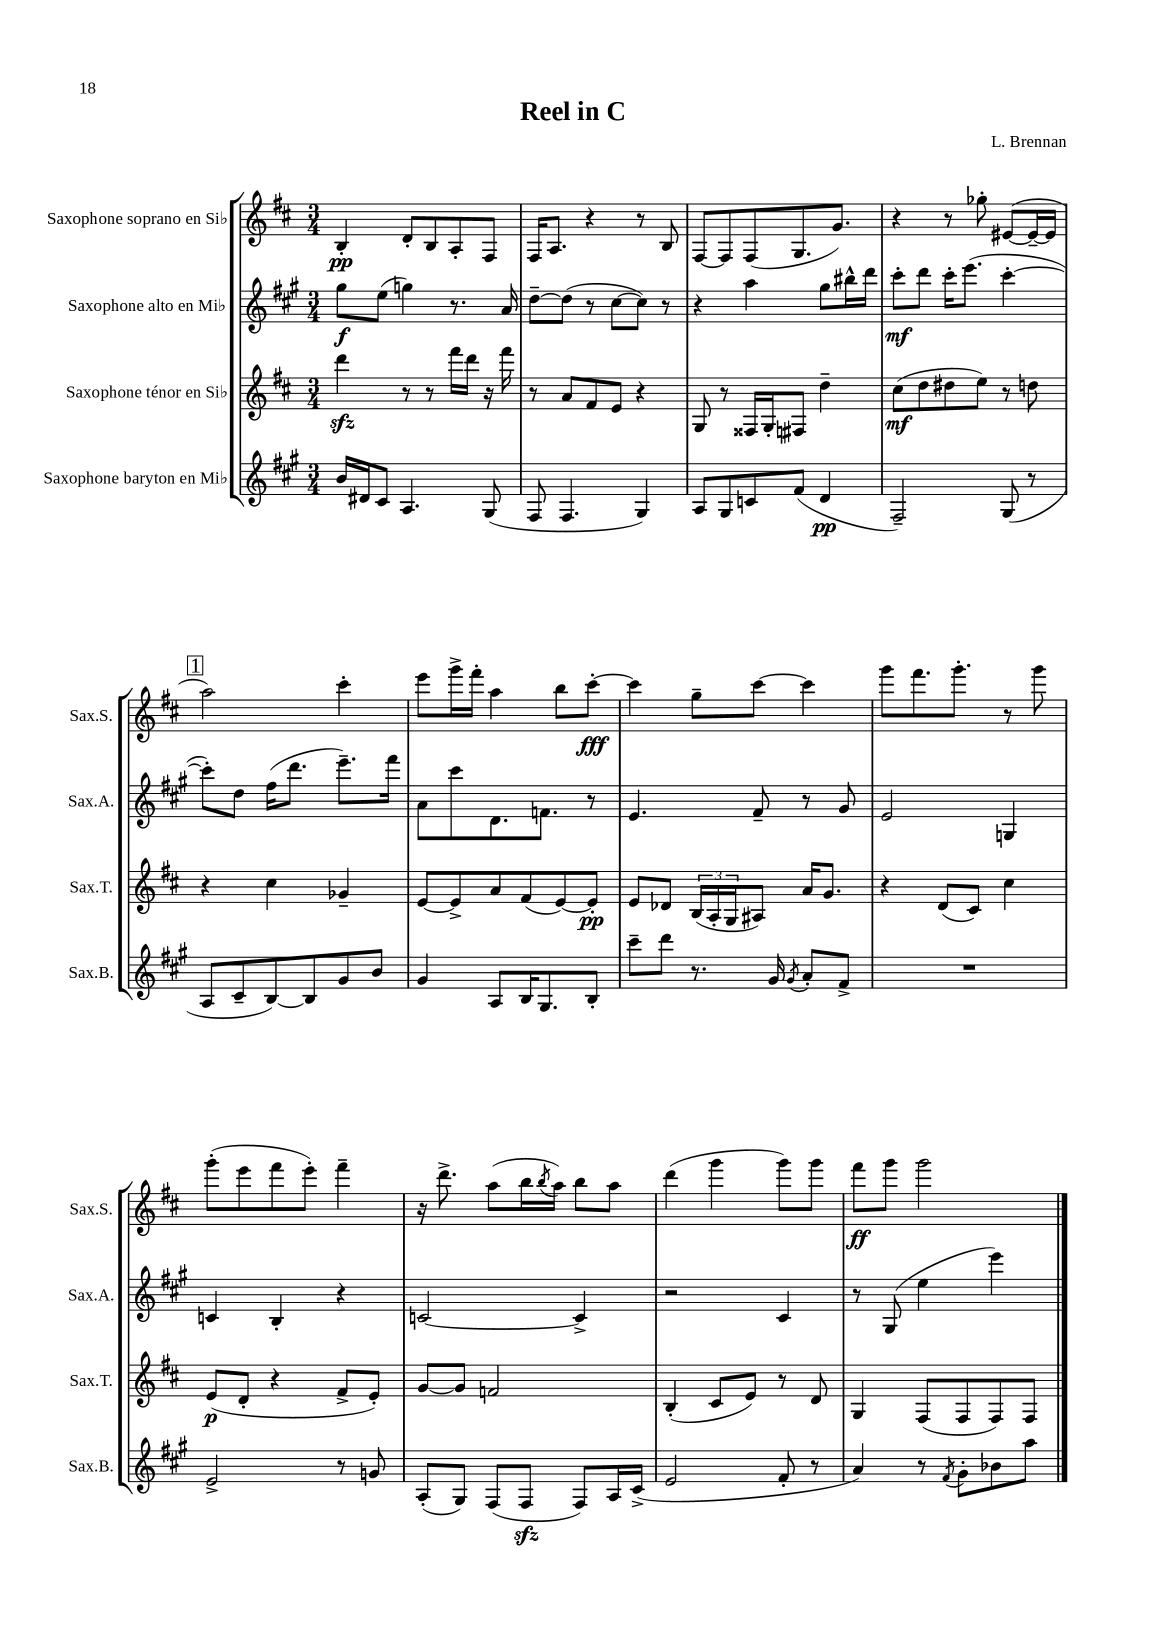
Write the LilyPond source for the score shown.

\header { title = "Reel in C" composer = "L. Brennan" }
<<
\new StaffGroup <<
\new Staff = "s0" \with { instrumentName = "Saxophone soprano en Sib" shortInstrumentName = "Sax.S." } {
    \clef treble \key d \major \numericTimeSignature \time 3/4
    b4-.\pp d'8-. b8 a8-. fis8 |
    fis16 a8. r4 r8 b8 |
    fis8~ fis8 fis8( g8. g'8.) |
    r4 r8 ges''8-. eis'8~( eis'16~-- eis'16 |
    \mark \markup { \box "1" } a''2) cis'''4-. |
    e'''8 g'''16-> fis'''16-. a''4 b''8 cis'''8~-.\fff |
    cis'''4 g''8-- cis'''8~ cis'''4 |
    g'''8 fis'''8. g'''8.-. r8 g'''8 |
    g'''8-.( e'''8 fis'''8 e'''8-.) fis'''4-- |
    r16 d'''8.-> a''8( b''16 \acciaccatura { b''8 } a''16) b''8 a''8 |
    d'''4( g'''4 g'''8) g'''8 |
    fis'''8\ff g'''8 g'''2 \bar "|." |
}
\new Staff = "s1" \with { instrumentName = "Saxophone alto en Mib" shortInstrumentName = "Sax.A." } {
    \clef treble \key a \major \numericTimeSignature \time 3/4
    gis''8\f e''8( g''4) r8. a'16 |
    d''8~-- d''8( r8 cis''8~ cis''8) r8 |
    r4 a''4 gis''8 bis''16-^ d'''16 |
    cis'''8-.\mf d'''8 cis'''16-. e'''8.( cis'''4~-. |
    \mark \markup { \box "1" } cis'''8-.) d''8 fis''16( d'''8. e'''8.--) fis'''16 |
    a'8 cis'''8 d'8. f'8. r8 |
    e'4. fis'8-- r8 gis'8 |
    e'2 g4 |
    c'4 b4-. r4 |
    c'2~ c'4-> |
    r2 cis'4 |
    r8 gis8( e''4 e'''4) \bar "|." |
}
\new Staff = "s2" \with { instrumentName = "Saxophone ténor en Sib" shortInstrumentName = "Sax.T." } {
    \clef treble \key d \major \numericTimeSignature \time 3/4
    d'''4\sfz r8 r8 fis'''16 d'''16 r16 fis'''16 |
    r8 a'8 fis'8 e'8 r4 |
    g8 r8 fisis16 g16-. fis8 d''4-- |
    cis''8\mf( d''8 dis''8 e''8) r8 d''8 |
    \mark \markup { \box "1" } r4 cis''4 ges'4-- |
    e'8~ e'8-> a'8 fis'8( e'8~) e'8-.\pp |
    e'8 des'8 \tuplet 3/2 { b16( a16-. g16 } ais8) a'16 g'8. |
    r4 d'8( cis'8) cis''4 |
    e'8\p( d'8-. r4 fis'8-> e'8-.) |
    g'8~ g'8 f'2 |
    b4-.( cis'8 e'8) r8 d'8 |
    g4 fis8( fis8 fis8) fis8 \bar "|." |
}
\new Staff = "s3" \with { instrumentName = "Saxophone baryton en Mib" shortInstrumentName = "Sax.B." } {
    \clef treble \key a \major \numericTimeSignature \time 3/4
    b'16 dis'16 cis'8 a4. gis8( |
    fis8 fis4. gis4) |
    a8 gis8 c'8 fis'8( d'4\pp |
    fis2--) gis8( r8 |
    \mark \markup { \box "1" } a8 cis'8-- b8~) b8 gis'8 b'8 |
    gis'4 a8 b16 gis8. b8-. |
    cis'''8-- d'''8 r8. gis'16 \acciaccatura { gis'8 } a'8-. fis'8-> |
    R2. |
    e'2-> r8 g'8 |
    a8-.( gis8) fis8( fis8\sfz fis8) a16 cis'16->( |
    e'2 fis'8-. r8 |
    a'4) r8 \acciaccatura { fis'8 } gis'8-. bes'8 a''8 \bar "|." |
}
>>
>>
\layout { \context { \Score \remove "Bar_number_engraver" } }
